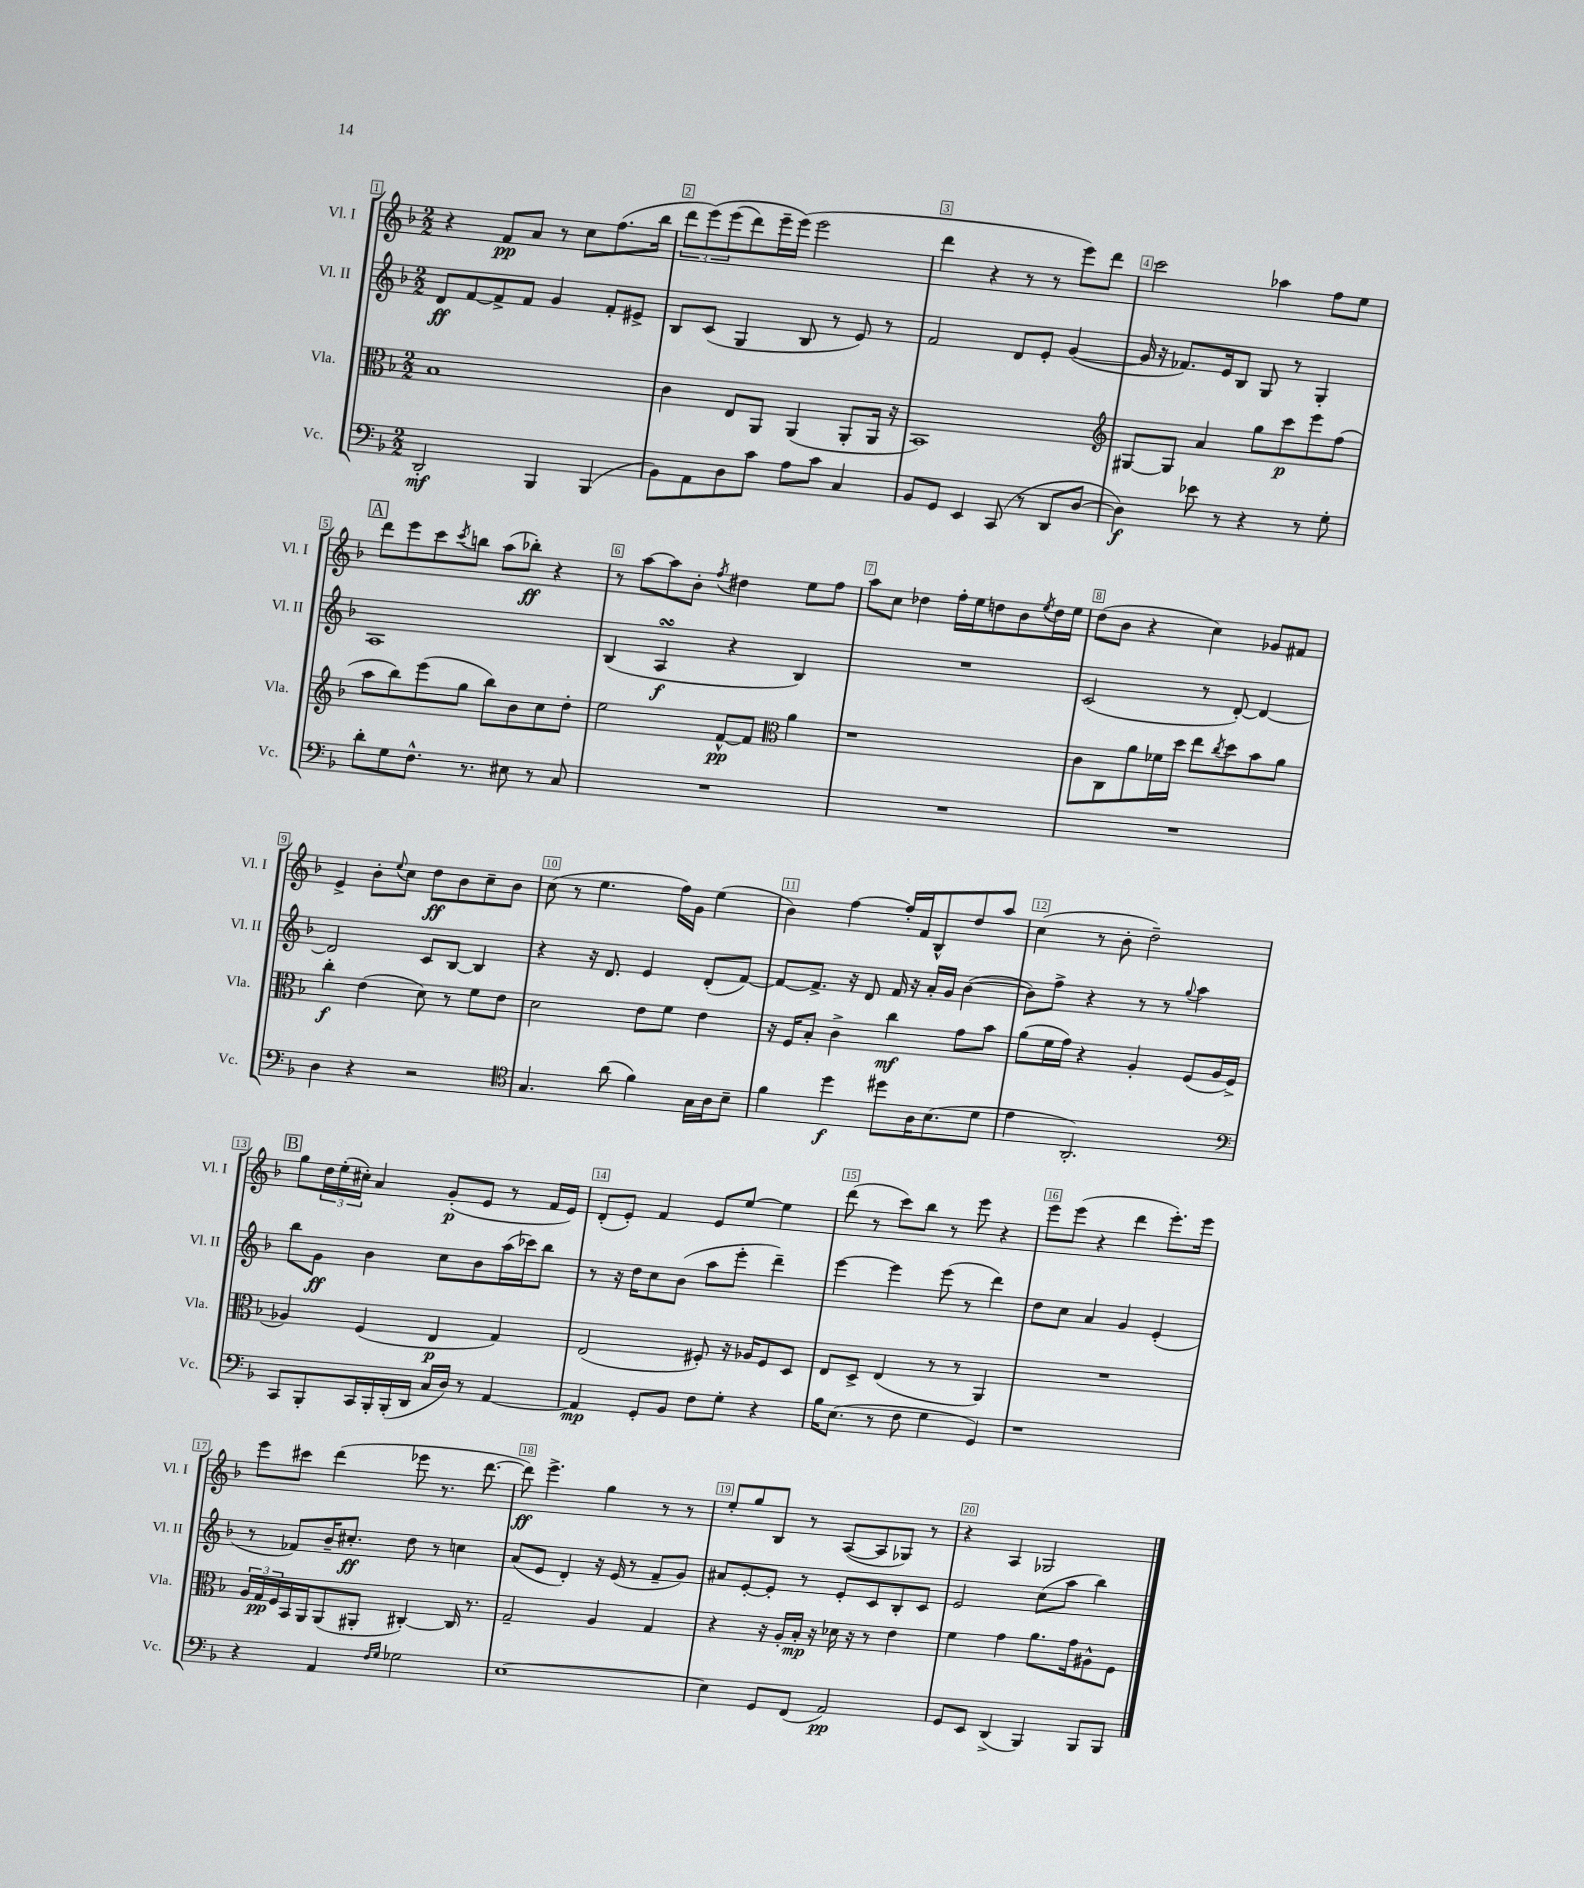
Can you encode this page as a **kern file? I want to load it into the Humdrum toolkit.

**kern	**kern	**kern	**kern
*staff4	*staff3	*staff2	*staff1
*clefF4	*clefC3	*clefG2	*clefG2
*k[b-]	*k[b-]	*k[b-]	*k[b-]
*M2/2	*M2/2	*M2/2	*M2/2
2DD'	1B-	8d	4r
.	.	[8f	.
.	.	8f^]	8f
.	.	8f	8a
4BBB-	.	4g	8r
.	.	.	8cc
(4BBB-	.	8f'	(8.ff
.	.	8e#^	.
.	.	.	16bb-
=	=	=	=
8BB-)	4c	8B-	12ddd
.	.	.	&(12eee)
8AA	.	(8c	.
.	.	.	(12eee
8D	8E	4G	8ddd)
8c	8AA	.	16eee~
.	.	.	(16eee&)
8A	(4AA	8B-	2eee
8c	.	8r	.
4C	8AA'	8e)	.
.	16AA	8r	.
.	16r	.	.
=	=	=	=
8BB-	1BB-)	2f	4ddd
8GG	.	.	.
4EE	.	.	4r
(8CC	.	8d	8r
8r	.	8e'	8r
8DD	.	([4g	8eee)
[8D	.	.	8ddd
=	=	=	=
*	*clefG2	*	*
4D])	[8G#	16g]	2ccc
.	.	16r	.
.	8G#]	8.f-)	.
8e-	4a	.	.
.	.	16e	.
8r	.	8B-	.
4r	8gg	8G	4aa-
.	8ccc	8r	.
8r	8eee	4G'	8ff
8G'	(8ff	.	8ee
=	=	=	=
8d'	8aa	1A	8ddd
8G	8bb-)	.	8eee
8.F^^	(8eee	.	8ccc
.	.	.	8qccc
.	8gg	.	8bb
8.r	.	.	.
.	8bb-)	.	(8aa
8E#	8b-	.	8bb-')
8r	8cc	.	4r
8C	8dd'	.	.
=	=	=	=
1r	2ee	(4B-	8r
.	.	.	[8aa
.	.	4A	8aa]
.	.	.	8b-'
.	.	.	8qff
.	[8f^^	4r	4dd#
.	8f]	.	.
*	*clefC3	*	*
.	4a	4B-)	8ee
.	.	.	8ff
=	=	=	=
1r	1r	1r	8aa
.	.	.	8cc
.	.	.	4dd-
.	.	.	16ff'
.	.	.	16ee
.	.	.	8dd
.	.	.	8b-
.	.	.	8qee
.	.	.	16dd
.	.	.	16ee
=	=	=	=
1r	8c	(2c	(8dd
.	8C	.	8b-
.	8a	.	4r
.	16f-	.	.
.	16dd	.	.
.	8ee	8r	4cc)
.	8qcc	.	.
.	8dd	[8d')	.
.	8b-	4d_	8g-
.	8a	.	8f#
=	=	=	=
4D	4cc'	2d]	4e^
4r	(4e	.	8b-'
.	.	.	8qqee
.	.	.	8cc
2r	8d)	8c	8dd
.	8r	[8B-	8b-
.	8f	4B-]	8cc~
.	8e	.	8b-
=	=	=	=
*clefC4	*	*	*
4.G	2d	4r	(8cc
.	.	.	8r
.	.	16r	4.ee
.	.	8.d	.
(8a	.	.	.
4f)	8e	4e	.
.	8f	.	16ff)
.	.	.	16g
16G	4e	(8d'	(4ee
16A	.	.	.
8B-~	.	[8f)	.
=	=	=	=
4f	16r	8f_	4b-)
.	16F	.	.
.	8B-'	8.f^]	.
4dd	4c^	.	[4ff
.	.	16r	.
.	.	8d	.
8dd#	4cc	16f	16ff']
.	.	16r	16f
16A	.	16a'	8B-^^
(8.B-	.	16g	.
.	8g	([4b-	8dd
8d	8b-	.	8aa
=	=	=	=
4e	(8a	8b-])	(4cc
.	16f	8ff^	.
.	16g)	.	.
2.AA')	4r	4r	8r
.	.	.	8b-'
.	4A'	8r	2dd~)
.	.	8r	.
.	.	8qqgg	.
.	(8F	4aa	.
.	16A	.	.
.	16F^	.	.
=	=	=	=
*clefF4	*	*	*
8CC	4A-)	8bb-	8gg
8BBB-'	.	8g	24dd
.	.	.	(24ee'
.	.	.	24cc#')
16CC	(4F	4b-	4a
16BBB-'	.	.	.
(16BBB-'	.	.	.
16DD	.	.	.
16C	4E	8cc	(8g'
16D)	.	.	.
8r	.	8b-	8e
[4AA	4G)	(16aa	8r
.	.	16ccc-)	.
.	.	8bb-	16f
.	.	.	16e)
=	=	=	=
4AA]	(2E	8r	(8d'
.	.	16r	8e')
.	.	16dd	.
8GG'	.	8cc	4f
8BB-	.	(8b-	.
8F	8F#')	8aa	8e
8G'	16r	8eee'	[8ee
.	16A-	.	.
4r	8F#	4ddd~)	4ee]
.	8D	.	.
=	=	=	=
16B-	8E	[4eee	(8ddd
(8.E	.	.	.
.	8D^	.	8r
8r	(4E	4eee]	8ccc)
8F	.	.	8bb-
4G	8r	(8eee	8r
.	8r	8r	8eee
4GG)	4AA)	4ddd)	4r
=	=	=	=
1r	1r	8dd	8eee
.	.	8cc	(8eee
.	.	4a	4r
.	.	4g	4ddd
.	.	(4e'	8.eee')
.	.	.	16eee
=	=	=	=
4r	24A	8r	8eee
.	24G	.	.
.	24F	.	.
.	16BB-	8f-)	8ccc#
.	16AA	.	.
4AA	(8AA	16b-~	(4ddd
.	.	8.cc#'	.
.	8AA#'	.	.
16qqF	.	.	.
16qqG	.	.	.
2G-	[4C#')	8dd	8eee-
.	.	8r	8.r
.	16C#]	4cc	.
.	8.r	.	[8.ddd
=	=	=	=
[1E	2G~	(8a	8ddd])
.	.	8e	4.eee^
.	.	4d')	.
.	4A	16r	4gg
.	.	(16e	.
.	.	8r	.
.	4G	8f~	8r
.	.	8g)	8r
=	=	=	=
4E]	4r	8a#	8ee'
.	.	[8e'	8gg
8GG	16r	8e']	8B-
.	16A'	.	.
(8FF	16B-'	8r	8r
.	16r	.	.
2AA)	16d-	8e'	([8A
.	16r	.	.
.	8r	8c	8A]
.	4e	8B-'	8G-)
.	.	8c	8r
=	=	=	=
8GG	4f	2e	4r
8EE	.	.	.
(4DD^	4g	.	4A
4BBB-)	8.a	(8cc	2G-
.	.	8aa	.
.	16g	.	.
8BBB-	8A#^^	4bb-)	.
8BBB-	8F	.	.
==	==	==	==
*-	*-	*-	*-
